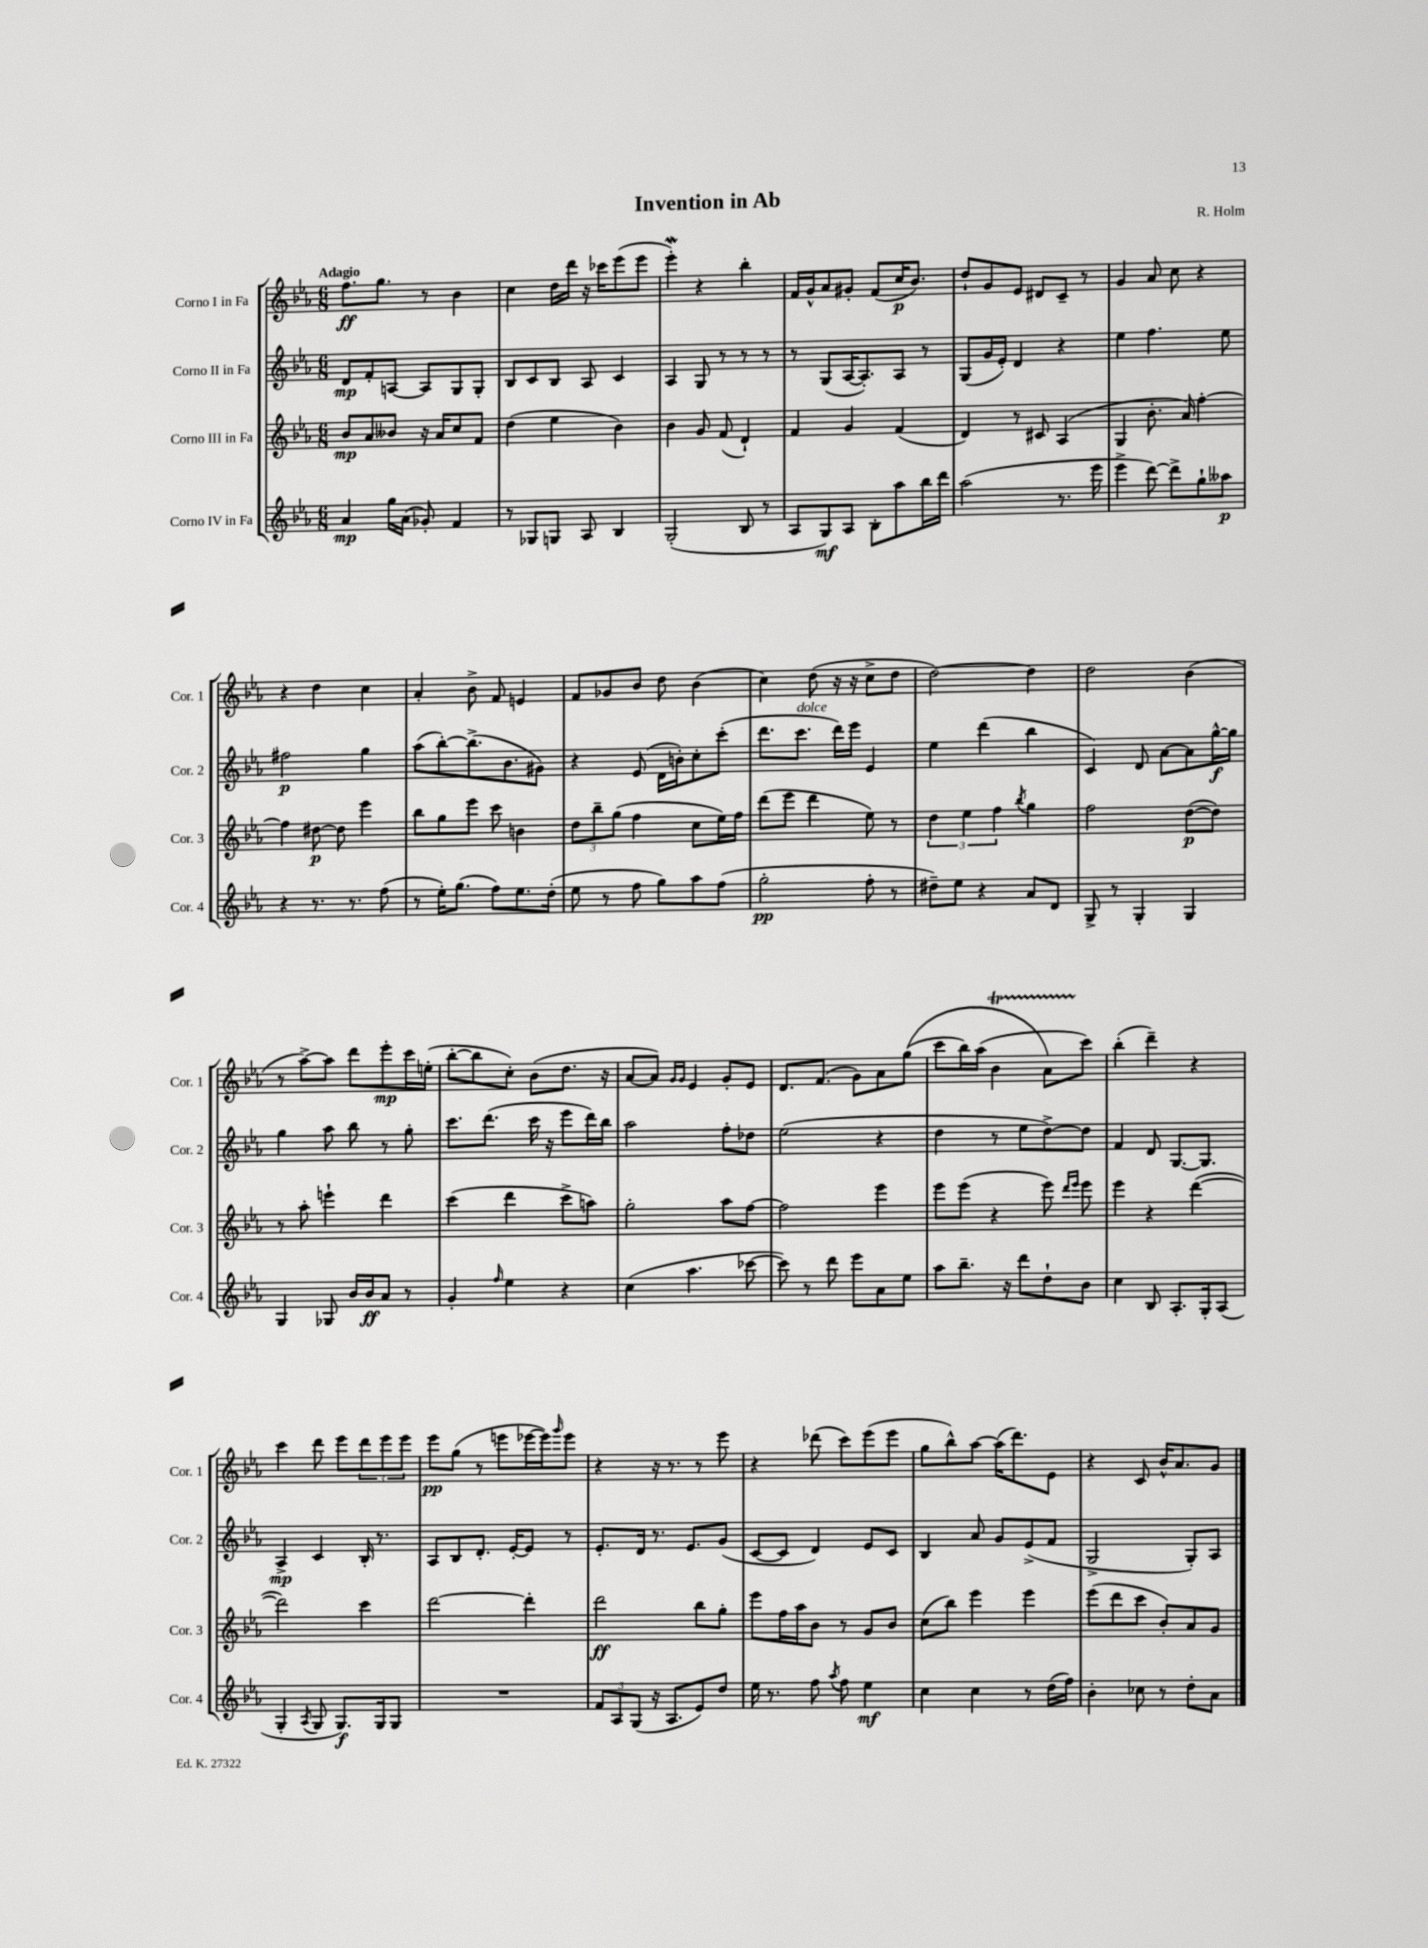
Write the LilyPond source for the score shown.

\header { title = "Invention in Ab" composer = "R. Holm" }
<<
\new StaffGroup <<
\new Staff = "s0" \with { instrumentName = "Corno I in Fa" shortInstrumentName = "Cor. 1" } {
    \clef treble \key ees \major \numericTimeSignature \time 6/8 \tempo "Adagio"
    f''8.\ff g''8. r8 bes'4 |
    c''4 d''16 d'''16 r16 ces'''16 ees'''8( ees'''8 |
    ees'''4-.\mordent) r4 bes''4-. |
    f'16 g'16-^ aes'8 gis'8-. f'8( c''16\p bes'8.) |
    d''8-! g'8 ees'8 dis'8 c'8-- r8 |
    g'4 aes'8 c''8 r4 |
    r4 d''4 c''4 |
    aes'4-. bes'8-> f'8 e'4 |
    f'8 ges'8 bes'8 d''8 bes'4( |
    c''4) d''8( r16 r16 c''8-> d''8 |
    d''2~) d''4 |
    d''2 bes'4( |
    r8 aes''8~->) aes''8 d'''8 ees'''8-.\mp c'''16 e''16-.( |
    bes''8~-. bes''8 c''8-.) bes'8( d''8. r16 |
    aes'8~ aes'8) \grace { g'16 g'16 } ees'4 g'8-. ees'8 |
    d'8. f'8.( g'8) aes'8 g''8(\( |
    c'''8 bes''16) aes''16( bes'4\startTrillSpan aes'8\) c'''8\stopTrillSpan) |
    bes''4-.( d'''4--) r4 |
    c'''4 d'''8 ees'''8 \tuplet 3/2 { d'''8 ees'''8 ees'''8 } |
    ees'''8\pp g''8( r8 e'''8 ees'''16~ ees'''16) \grace { g'''16 } ees'''8 |
    r4 r16 r8. r8 ees'''8 |
    r4 des'''8( c'''8) ees'''8( ees'''8 |
    g''8 bes''8-^) aes''8~ aes''16( d'''8.) ees'8 |
    r4 c'8 bes'16-^ aes'8. g'8 \bar "|." |
}
\new Staff = "s1" \with { instrumentName = "Corno II in Fa" shortInstrumentName = "Cor. 2" } {
    \clef treble \key ees \major \numericTimeSignature \time 6/8
    d'8\mp f'8-. a8~ a8 g8 g8-. |
    bes8 c'8 bes8 aes8 c'4 |
    aes4 g8 r8 r8 r8 |
    r8 g8( aes16~ aes8.-.) aes8 r8 |
    g8( g'16 ees'16-.) d'4 r4 |
    ees''4 f''4. ees''8 |
    fis''2\p g''4 |
    aes''8( bes''8~-.) bes''8.->( bes'8. gis'8) |
    r4 ees'8( d'16 b'16-.) c''8-. c'''8-.( |
    d'''8. c'''8.^\markup { \italic "dolce" } d'''16) ees'''16 ees'4 |
    ees''4 d'''4( bes''4 |
    c'4) d'8 aes'8~ aes'8 g''16~-^\f g''16 |
    g''4 aes''8 bes''8 r8 g''8-. |
    c'''8. d'''8.( c'''16 r16 ees'''8 d'''16) bes''16 |
    aes''2 f''8-. des''8 |
    ees''2( r4 |
    d''4 r8 ees''8 d''8~->) d''8 |
    f'4 d'8 g8.~ g8. |
    aes4->\mp c'4 bes16-. r8. |
    aes8 bes8 d'8.-. ees'16~-. ees'8 r8 |
    ees'8.-. d'16 r8. ees'8. g'8( |
    c'8~ c'8 d'4) ees'8 c'8 |
    bes4 aes'8 g'8 ees'8->( f'8 |
    g2-> g8-.) aes8 \bar "|." |
}
\new Staff = "s2" \with { instrumentName = "Corno III in Fa" shortInstrumentName = "Cor. 3" } {
    \clef treble \key ees \major \numericTimeSignature \time 6/8
    bes'8\mp aes'8 beses'8 r16 aes'16 c''8 f'8 |
    d''4( ees''4 bes'4) |
    bes'4 g'8 f'8( d'4-!) |
    f'4 g'4 f'4( |
    d'4) r8 cis'8 aes4( |
    g4 bes'8.-. aes'16) f''4~-. |
    f''4 dis''8~\p dis''8 ees'''4 |
    bes''8 g''8 ees'''8 c'''8 b'4 |
    \tuplet 3/2 { d''8 bes''8-- g''8( } f''4 c''8 ees''16) f''16 |
    d'''8( ees'''8 d'''4 ees''8) r8 |
    \tuplet 3/2 { d''4 ees''4 f''4 } \acciaccatura { bes''8 } g''4 |
    f''2 d''8~\p( d''8) |
    r8 aes''8-. e'''4-! d'''4 |
    c'''4( d'''4 c'''8-> a''8) |
    g''2-. aes''8 f''8~ |
    f''2 ees'''4 |
    ees'''8 ees'''8( r4 ees'''8) \grace { d'''16 ees'''16 } ees'''8 |
    ees'''4 r4 d'''4~( |
    d'''2) c'''4 |
    d'''2~ d'''4-. |
    d'''2\ff bes''8 g''8-. |
    ees'''8 f''16 aes''16 bes'8 r8 g'8 bes'8 |
    c''8( bes''8) ees'''4 ees'''4 |
    ees'''8( d'''8 c'''8 bes'8-.) aes'8 g'8 \bar "|." |
}
\new Staff = "s3" \with { instrumentName = "Corno IV in Fa" shortInstrumentName = "Cor. 4" } {
    \clef treble \key ees \major \numericTimeSignature \time 6/8
    aes'4\mp g''16 aes'16( ges'8-.) f'4 |
    r8 ges8 g8 aes8 bes4 |
    g2-.( bes8 r8 |
    aes8 g8\mf) aes8 bes8-. aes''8 bes''16 d'''16 |
    aes''2( r8. ees'''16 |
    ees'''4-> d'''8~) d'''8-> g''8-! aeses''8\p |
    r4 r8. r8. f''8( |
    r8 ees''16-.) g''8.( f''8) ees''8. d''16-.( |
    ees''8 r8 f''8 g''8) aes''8 f''8( |
    g''2-.\pp f''8-. r8 |
    dis''8--) ees''8 r4 aes'8 d'8 |
    g8-> r8 g4-. g4 |
    g4 ges8 bes'16 bes'16\ff aes'8 r8 |
    g'4-. \grace { f''16 } ees''4 r4 |
    c''4( aes''4. ces'''8~ |
    ces'''8) r8 d'''8 ees'''8 aes'8 ees''8 |
    aes''8 bes''8.-- r16 d'''8 d''8-! bes'8 |
    c''4 bes8 aes8.-. g16-. aes8( |
    g4-. \acciaccatura { aes8 } g8 g8.\f) g16 g8 |
    R2. |
    \tuplet 3/2 { f'8 aes8 g8( } r16 aes8. ees'8) d''8 |
    ees''16 r8. f''8 \acciaccatura { aes''8 } f''8 ees''4\mf |
    c''4 c''4 r8 d''16( f''16) |
    bes'4-. ces''8 r8 d''8-. aes'8 \bar "|." |
}
>>
>>
\layout { \context { \Score \remove "Bar_number_engraver" } }
